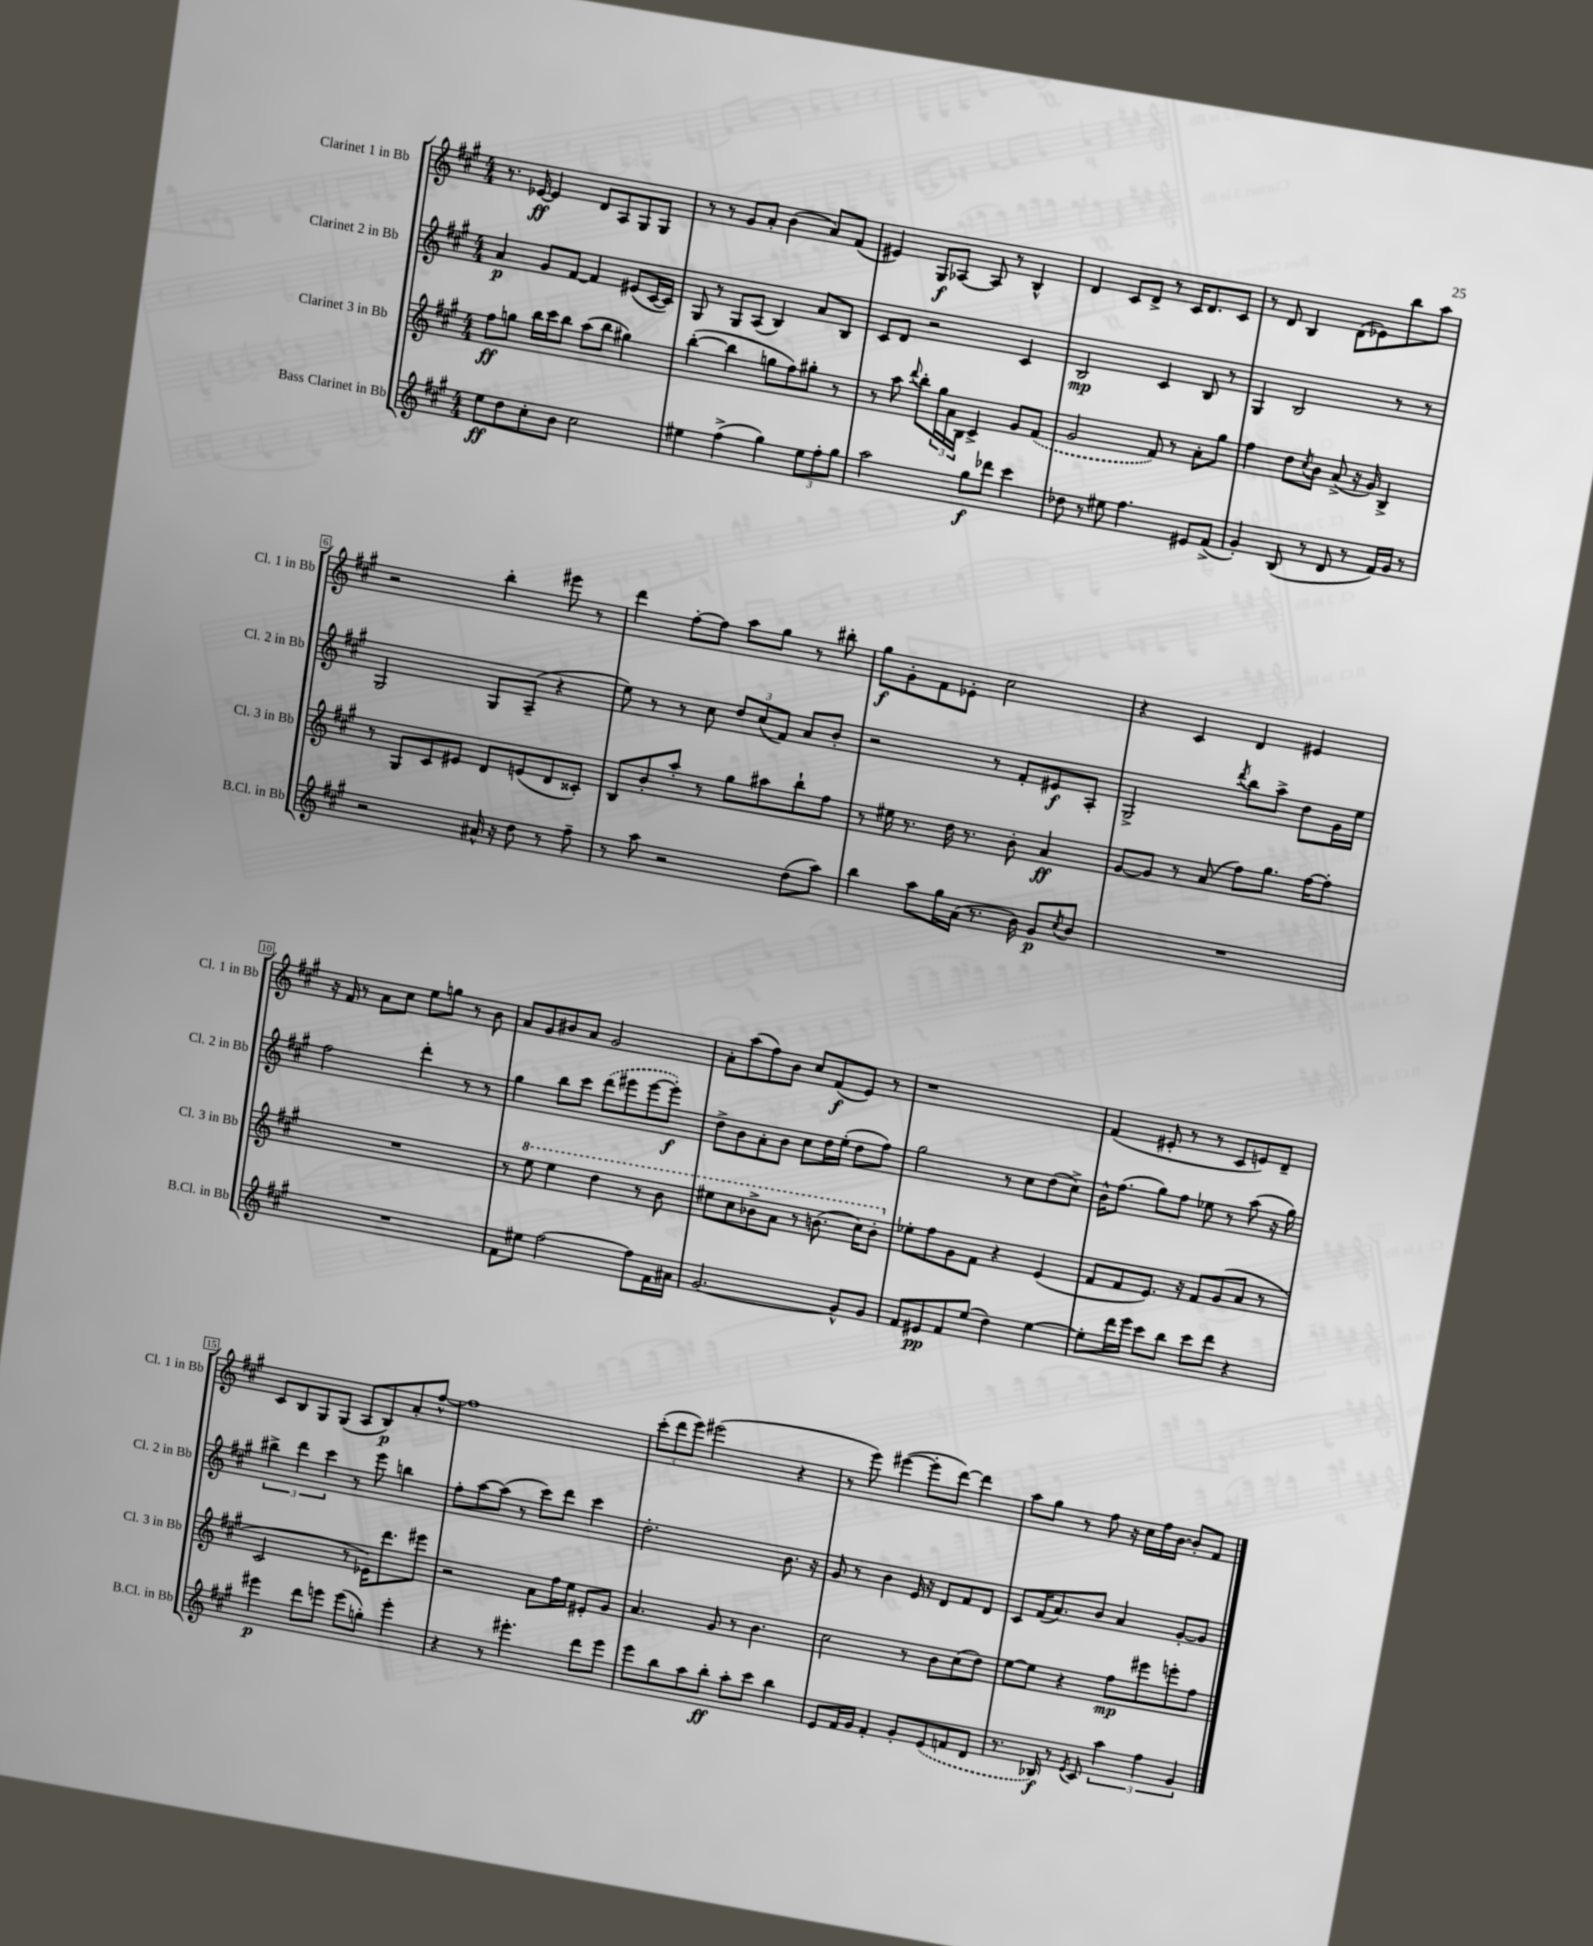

**kern	**kern	**kern	**kern
*staff4	*staff3	*staff2	*staff1
*clefG2	*clefG2	*clefG2	*clefG2
*k[f#c#g#]	*k[f#c#g#]	*k[f#c#g#]	*k[f#c#g#]
*M4/4	*M4/4	*M4/4	*M4/4
8ee\L	8ff#\L	4a/	8.r
8dd\	8gg\J	.	.
.	.	.	[16e-/
8cc#'\	16bb\LL	8g#/L	4e-/]
.	16ccc#\J	.	.
8b\J	8bb\J	[8f#/J	.
2cc#\	(8aa\L	4f#/]	8d/L
.	8bb\J	.	8A/
.	4gg#\)	(8e#/L	8G#/
.	.	[16c#/L	8G#/J
.	.	16c#/]JJ)	.
=	=	=	=
4ee#\	([4bb'\	8G#/	8r
.	.	8r	8r
(4ff#^\	4bb\]	8G#/L	8g#/L
.	.	(8A/J	8a'/J
4gg#\)	8gg\L	4B/)	(4b\
.	8ff#\)	.	.
12ee#\L	8gg#'\J	8a/L	8a/L)
12ff#'\	.	.	.
.	8r	8B/J	(8f#/J
12gg#\J	.	.	.
=	=	=	=
2aa\	8r	8c#/L	4e#/)
.	8aa\	8d/J	.
.	8qqddd/	.	.
.	8bb'\L	2r	8G#/L
.	24gg#\L	.	[8A-/J
.	24a\	.	.
.	24B\JJ	.	.
8gg#\L	4c#^/	.	8A-/]
8ddd-\J	.	.	8r
4ccc#\	8g#/L	4c#/	4B^^/
.	(8f#/J	.	.
=	=	=	=
8dd-\	2g#/	2B/	4d/
8r	.	.	.
8ee#\	.	.	8c#/L
4.ff#\	.	.	8d^/J
.	8f#/)	4c#/	8r
.	8r	.	16c#/LK
.	.	.	8.d/
8e#/L	8a'\L	8B/	.
(8f#^/J	8gg#\J	8r	8c#/J
=	=	=	=
4g#'/)	4ff#\	4G#/	8r
.	.	.	8d/
(8B/	8dd\L	2B/	4B/
.	8qcc#/	.	.
8r	8b\J	.	.
8d/	(8a^/	.	(8d\L
8r	16r	.	8e-\)
.	16g#/)	.	.
16f#/LL)	4B^/	8r	8bb\
16g#/JJ	.	.	.
8r	.	8r	8aa\J
=	=	=	=
2r	8r	2G#/	2r
.	8G#/L	.	.
.	8c#/	.	.
.	8e#/J	.	.
16a#^^/	8d/L	8G#/L	4bb'\
16r	.	.	.
8dd\	(8e/	(8A~/J	.
8r	8d/	4r	8eee#\
8ff#~\	8c##'/J)	.	8r
=	=	=	=
8r	8B/L	8ee\)	4ddd\
8aa\	8b'/	8r	.
2r	8aa'/J	8r	[8ff#'\L
.	8r	8cc#\	8ff#\]J
.	8gg#\L	12dd/L	8aa\L
.	.	(12cc#/	.
.	8aa#\	.	8gg#\J
.	.	12f#/J)	.
(8dd\L	8bb`\	8a/L	8r
8aa\J)	8ff#\J	8b'/J	8bb#'\
=	=	=	=
4bb\	8r	2r	8gg#\L
.	16ee#\	.	8g#'\
.	8.r	.	.
8aa\L	.	.	8f#\
16gg#\L	16dd\	.	8e-'\J
(16a\JJ	8.r	.	.
8.r	.	8r	2cc#\
.	8b'\	8f#'/L	.
16b\)	.	.	.
8g#/L	4a/	8e#/	.
8qcc#/	.	.	.
8b/J	.	8A'/J	.
=	=	=	=
1r	[8g#/L	2G#^/	4r
.	8g#/]J	.	.
.	8r	.	4c#/
.	(8a/	.	.
.	.	8qddd/	.
.	8ff#\L)	8bb\L	4d/
.	8.gg#\J	8aa^\J	.
.	.	8dd\L	4e#/
.	[16ff#\LK	.	.
.	8ff#'\]J	16g#\L	.
.	.	16ee\JJ	.
=	=	=	=
1r	1r	2ff#\	16r
.	.	.	16f#/
.	.	.	8r
.	.	.	8a\L
.	.	.	8cc#\J
.	.	4ddd'\	8ee\L
.	.	.	8gg\J
.	.	8r	8r
.	.	8r	8b\
=	=	=	=
8f#\L	8r	4gg#\	8a/L
8ee#\J	8eee\	.	8g#/
[2ff#\	4eee\	8bb\L	8b#/
.	.	8ccc#\J	8a/J
.	4ddd\	(8ddd\L	2g#/
.	.	8eee#\	.
8ff#\]L	8r	[8eee#\	.
16f#\L	8bb\	8eee#'\]J)	.
16a#\JJ	.	.	.
=	=	=	=
[2.g#/	8eee#\L	8dd^\L	8a'\L
.	8ccc#\	8b\	(8aa\
.	8bb-^\	8a'\	8ff#\)
.	8aa\J	8b\J	8b\J
.	8r	8cc#\L	8cc#/L
.	(8.bb\	16dd\L	(8f#/
.	.	(16ee'\JJ	.
8g#^^/]L	.	8dd\L	8e/J)
.	16ccc#\LK)	.	.
8g#/J	8bb'\J	8ff#\J)	8r
=	=	=	=
8f#/L	8ee-'\L	2gg#\	1r
8e#/	8ff#\	.	.
8f#/	8g#\	.	.
(8ee/J	8f#\J	.	.
4dd\)	4r	8r	.
.	.	8cc#\L	.
[4ee\	(4e/	(8dd\	.
.	.	8cc#^\J)	.
=	=	=	=
8ee'\]L	8f#/L	16b^^\LK	(4f#/
.	.	(8.ff#\J	.
16ddd\L	8f#/	.	.
16eee\JJ	.	.	.
8ccc#\L	8.e/J)	8gg#\L)	8e#'/
8bb\J	.	8ff#\J	8r
.	16r	.	.
8ccc#\L	8f#/L	8ee-\	8r
8ddd\J	(8g#/	8r	8c#/L
4r	8a/J	(8aa\	8e/)
.	8r	16r	8d~/J
.	.	16gg#\)	.
=	=	=	=
4eee#\	2c#/	6bb#^\	8c#/L
.	.	.	8B/
.	.	6ddd\	.
8ddd\L	.	.	8G#/
.	.	6ccc#\	.
8eee\J	.	.	(8G#/J
(8eee\L	8r	8r	8A/L
8gg'\J)	16e-\LK)	8eee\	8B/)
.	8.ddd\	.	.
4eee'\	.	4bb\	8a'/
.	8eee#\J	.	[8ff#^^/J
=	=	=	=
4r	2r	8ff#'\L	1ff#]
.	.	[8aa\	.
8r	.	(8aa\]J	.
4.eee#'\	.	8r	.
.	8a\L	8ccc#\L)	.
.	16ff#\L	8ddd\J	.
.	16ee\JJ	.	.
8ddd\L	8e#'/L	4ccc#\	.
8eee#\J	8g#/J	.	.
=	=	=	=
8eee\L	4.a/	2.dd'\	(12ccc#'\L
.	.	.	12ddd\
8bb\	.	.	.
.	.	.	12eee\J)
8aa\	.	.	(2eee#\
8bb'\J	8g#/	.	.
8aa'\L	8r	.	.
8ccc#\J	4.b\	.	.
4bb\	.	8.b\	4r
.	.	16r	.
=	=	=	=
8e/L	2cc#\	8g#/	8r
16f#/L	.	8r	8eee\)
16g#/JJ	.	.	.
4f#'/	.	4b\	([4eee#\
8g#'/L	8r	16e/	8eee#'\]L
.	.	16r	.
(8e/	8b\L	8d/L	[8ddd\J)
8f/	(8cc#\	8f#/	4ddd\]
8d/J	8dd\J)	8d/J	.
=	=	=	=
8.r	[8ee\L	8c#/L	8aa\L
.	8ee\]J	(16f#/K	8gg#\J
16B-/)	.	8.a/)	.
8r	4r	.	8r
8qe/	.	.	.
8c#/	.	8b/J	8ff#\
6aa\	8ff#\L	4a/	16r
.	.	.	16cc#\LL
.	8eee#\	.	16ff#\
6ff#\	.	.	.
.	.	.	[16b\JJ
.	8eee'\	[8g#'/L	8b'/]L
6g#/	.	.	.
.	8ff#\J	8g#/]J	8f#/J
==	==	==	==
*-	*-	*-	*-
